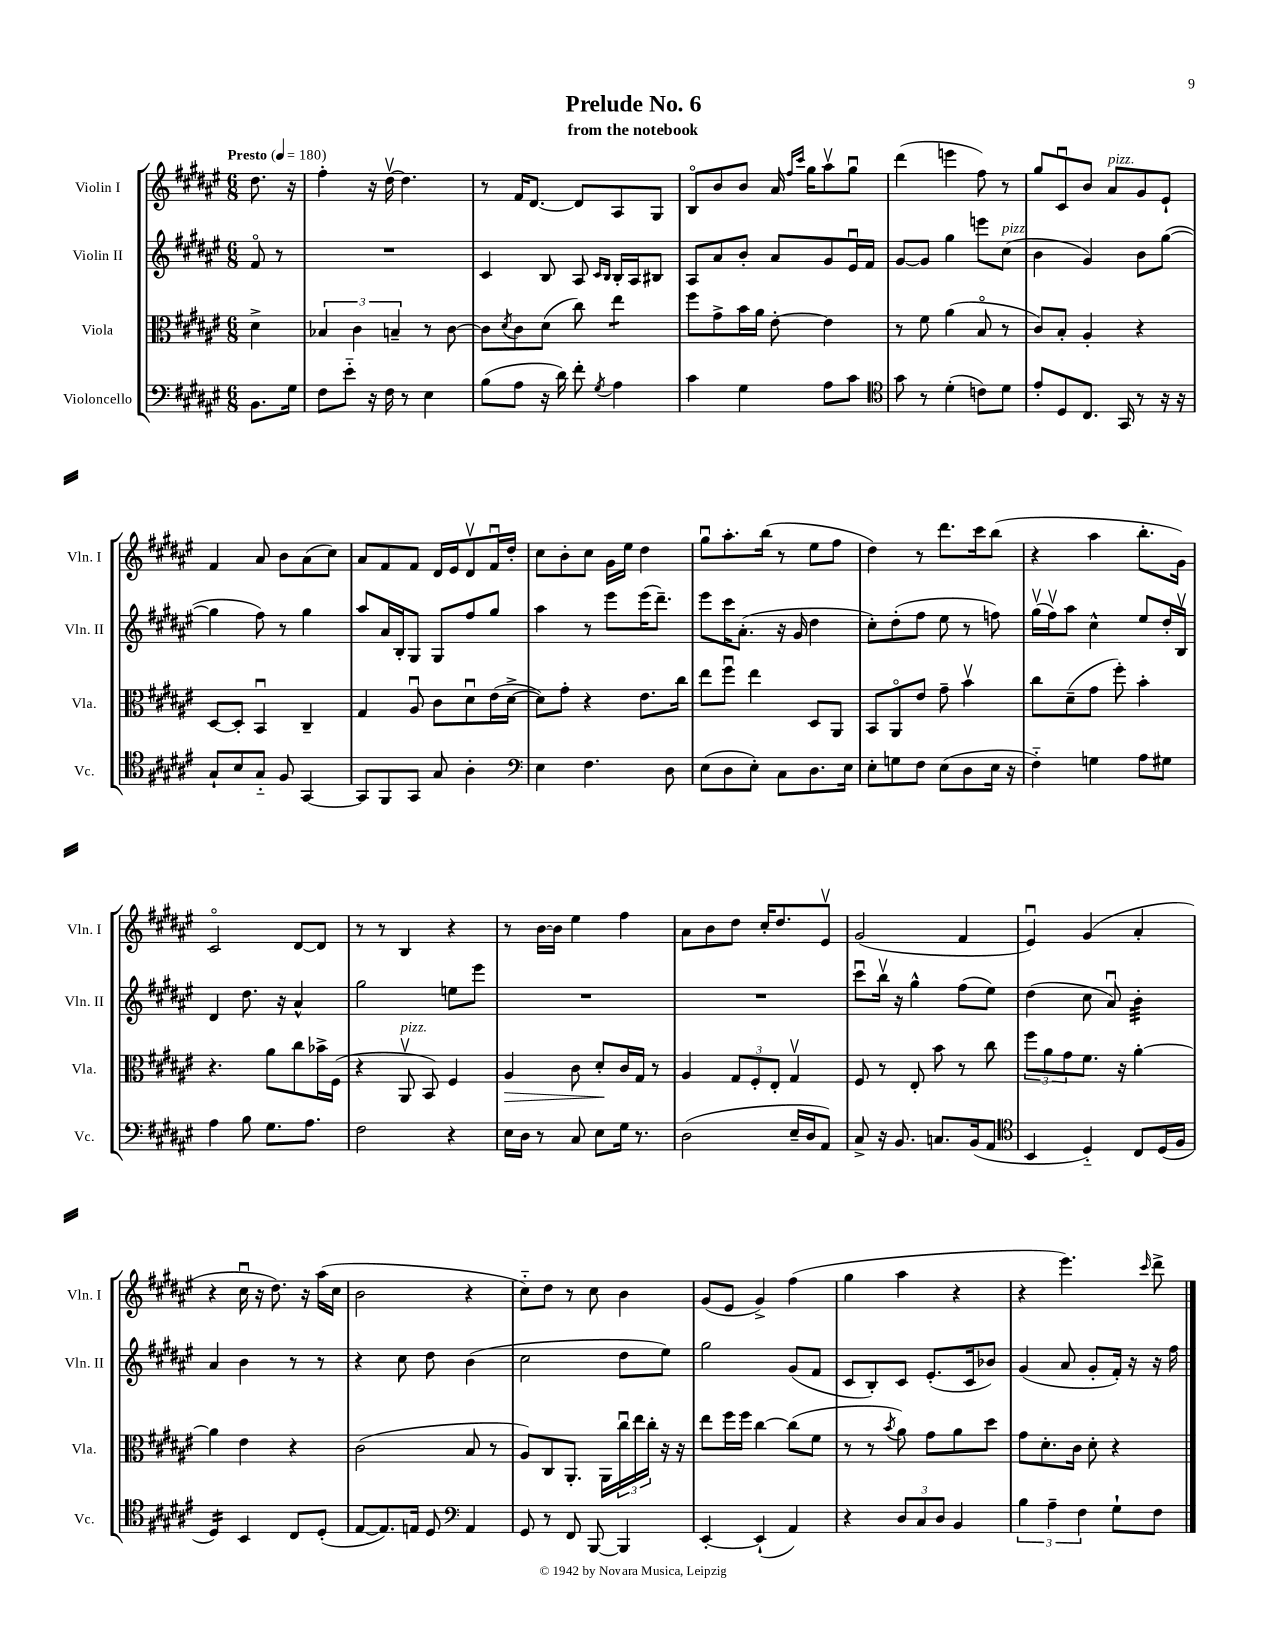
\header { title = "Prelude No. 6" subtitle = "from the notebook" }
<<
\new StaffGroup <<
\new Staff = "s0" \with { instrumentName = "Violin I" shortInstrumentName = "Vln. I" } {
    \clef treble \key fis \major \numericTimeSignature \time 6/8 \partial 4 \tempo "Presto" 4 = 180
    dis''8. r16 |
    fis''4-. r16 dis''16~\upbow dis''4. |
    r8 fis'16 dis'8.~ dis'8 ais8 gis8 |
    b8\flageolet b'8 b'8 ais'16 \grace { fis''16 cis'''16 } gis''16 ais''8\upbow gis''8\downbow |
    dis'''4( e'''4 fis''8) r8 |
    gis''8 cis'8\downbow b'8 ais'8^\markup { \italic "pizz." } gis'8 eis'8-! |
    fis'4 ais'8 b'8 ais'8( cis''8) |
    ais'8 fis'8 fis'8 dis'16 eis'16 dis'8\upbow fis'16\downbow dis''16-. |
    cis''8 b'8-. cis''8 gis'16 eis''16 dis''4 |
    gis''8\downbow ais''8.-. b''16( r8 eis''8 fis''8 |
    dis''4) r8 dis'''8. cis'''16 b''8( |
    r4 ais''4 b''8.-. gis'16) |
    cis'2\flageolet dis'8~ dis'8 |
    r8 r8 b4 r4 |
    r8 b'16~ b'16 eis''4 fis''4 |
    ais'8 b'8 dis''8 cis''16-. dis''8. eis'8\upbow |
    gis'2( fis'4 |
    eis'4\downbow) gis'4( ais'4-. |
    r4 cis''16\downbow r16 dis''8.) r16 ais''16( cis''16 |
    b'2 r4 |
    cis''8-_) dis''8 r8 cis''8 b'4 |
    gis'8( eis'8 gis'4->) fis''4( |
    gis''4 ais''4 r4 |
    r4 eis'''4.) \grace { cis'''16 } dis'''8-> \bar "|." |
}
\new Staff = "s1" \with { instrumentName = "Violin II" shortInstrumentName = "Vln. II" } {
    \clef treble \key fis \major \numericTimeSignature \time 6/8 \partial 4
    fis'8\flageolet r8 |
    R2. |
    cis'4 b8 ais8 \grace { cis'16 b16 } b16-. ais16 bis8 |
    ais8 ais'8 b'8-. ais'8 gis'8 eis'16\downbow fis'16 |
    gis'8~ gis'8 gis''4 e'''8 cis''8^\markup { \italic "pizz." }( |
    b'4 gis'4) b'8 gis''8~( |
    gis''4 fis''8) r8 gis''4 |
    ais''8 ais'16 b16-. gis8 gis8 fis''8 gis''8 |
    ais''4 r8 eis'''8 eis'''16( dis'''8.--) |
    eis'''8 cis'''16 ais'8.-.( r16 gis'16 dis''4 |
    cis''8-.) dis''8-.( fis''8 eis''8 r8 f''8) |
    gis''16\upbow( fis''16\upbow) ais''8 cis''4-^ eis''8 dis''16-. b16\upbow |
    dis'4 dis''8. r16 ais'4-^ |
    gis''2 e''8 eis'''8 |
    R2. |
    R2. |
    cis'''8\downbow b''16\upbow r16 gis''4-^ fis''8( eis''8) |
    dis''4( cis''8 ais'8\downbow) b'4:32-. |
    ais'4 b'4 r8 r8 |
    r4 cis''8 dis''8 b'4( |
    cis''2 dis''8 eis''8) |
    gis''2 gis'8( fis'8 |
    cis'8 b8-.) cis'8 eis'8.-.( cis'16 bes'8) |
    gis'4( ais'8 gis'8-. fis'16-.) r16 r16 fis''16 \bar "|." |
}
\new Staff = "s2" \with { instrumentName = "Viola" shortInstrumentName = "Vla." } {
    \clef alto \key fis \major \numericTimeSignature \time 6/8 \partial 4
    dis'4-> |
    \tuplet 3/2 { bes4 cis'4 b4-- } r8 cis'8~ |
    cis'8 \acciaccatura { dis'8 } cis'8 dis'8( cis''8) eis''4:8 |
    fis''8 gis'8-> b'16 ais'16 eis'8~-. eis'4 |
    r8 fis'8 ais'4( b8\flageolet r8 |
    cis'8) b8-. ais4-. r4 |
    dis8~ dis8-. b,4\downbow cis4-- |
    gis4 ais8\downbow cis'8 dis'8\downbow eis'16( dis'16~-> |
    dis'8) gis'8-. r4 eis'8. cis''16 |
    eis''8 fis''8\downbow eis''4 dis8 ais,8 |
    b,8 ais,8\flageolet eis'8 gis'8-- b'4\upbow |
    cis''8 dis'8--( gis'8 fis''8-.) b'4-. |
    r4. ais'8 cis''8 bes'16-> fis16( |
    r4 ais,8\upbow^\markup { \italic "pizz." } b,8) fis4 |
    ais4\> cis'8 dis'8-.\! cis'16 gis16 r8 |
    ais4 \tuplet 3/2 { gis8 fis8-. eis8-. } gis4\upbow |
    fis8 r8 eis8-. b'8 r8 cis''8 |
    \tuplet 3/2 { fis''8 ais'8 gis'8 } fis'8. r16 ais'4~-. |
    ais'4 eis'4 r4 |
    cis'2( b8 r8 |
    ais8) cis8 ais,8.-. ais,16 \tuplet 3/2 { cis''16\downbow eis''16 cis''16-. } r16 r16 |
    eis''8 fis''16 fis''16 cis''4~ cis''8( fis'8 |
    r8 r8 \acciaccatura { b'8 } ais'8) gis'8 ais'8 dis''8 |
    gis'8 dis'8.-. cis'16 dis'8-. r4 \bar "|." |
}
\new Staff = "s3" \with { instrumentName = "Violoncello" shortInstrumentName = "Vc." } {
    \clef bass \key fis \major \numericTimeSignature \time 6/8 \partial 4
    b,8. gis16 |
    fis8 eis'8-_ r16 fis16 r8 eis4 |
    b8( ais8 r16 dis'16) fis'8-. \acciaccatura { gis8 } ais4 |
    cis'4 gis4 ais8 cis'8 |
    \clef tenor gis'8 r8 dis'4-.( c'8) dis'8 |
    eis'8-. dis8 cis8. gis,16 r8 r16 r16 |
    gis8-! b8 gis8-_ fis8 gis,4~ |
    gis,8 fis,8 gis,8 gis8 ais4-. |
    \clef bass eis4 fis4. dis8 |
    eis8( dis8 eis8-.) cis8 dis8. eis16 |
    eis8-. g8 fis8 eis8( dis8 eis16 r16 |
    fis4-_) g4 ais8 gis8 |
    ais4 b8 gis8. ais8. |
    fis2 r4 |
    eis16 dis16 r8 cis8 eis8 gis16 r8. |
    dis2( eis16-- dis16 ais,8) |
    cis8-> r16 b,8. c8. b,16( ais,8 |
    \clef tenor b,4 dis4-_) cis8 dis16( fis16 |
    dis4:16) b,4 cis8 dis8-.( |
    eis8~ eis8.) e16 dis8 \clef bass ais,4 |
    gis,8 r8 fis,8 b,,8~ b,,4 |
    eis,4~-. eis,4-!( ais,4) |
    r4 \tuplet 3/2 { dis8 cis8 dis8 } b,4 |
    \tuplet 3/2 { b4 ais4-- fis4 } gis8-! fis8 \bar "|." |
}
>>
>>
\layout { \context { \Score \remove "Bar_number_engraver" } }
